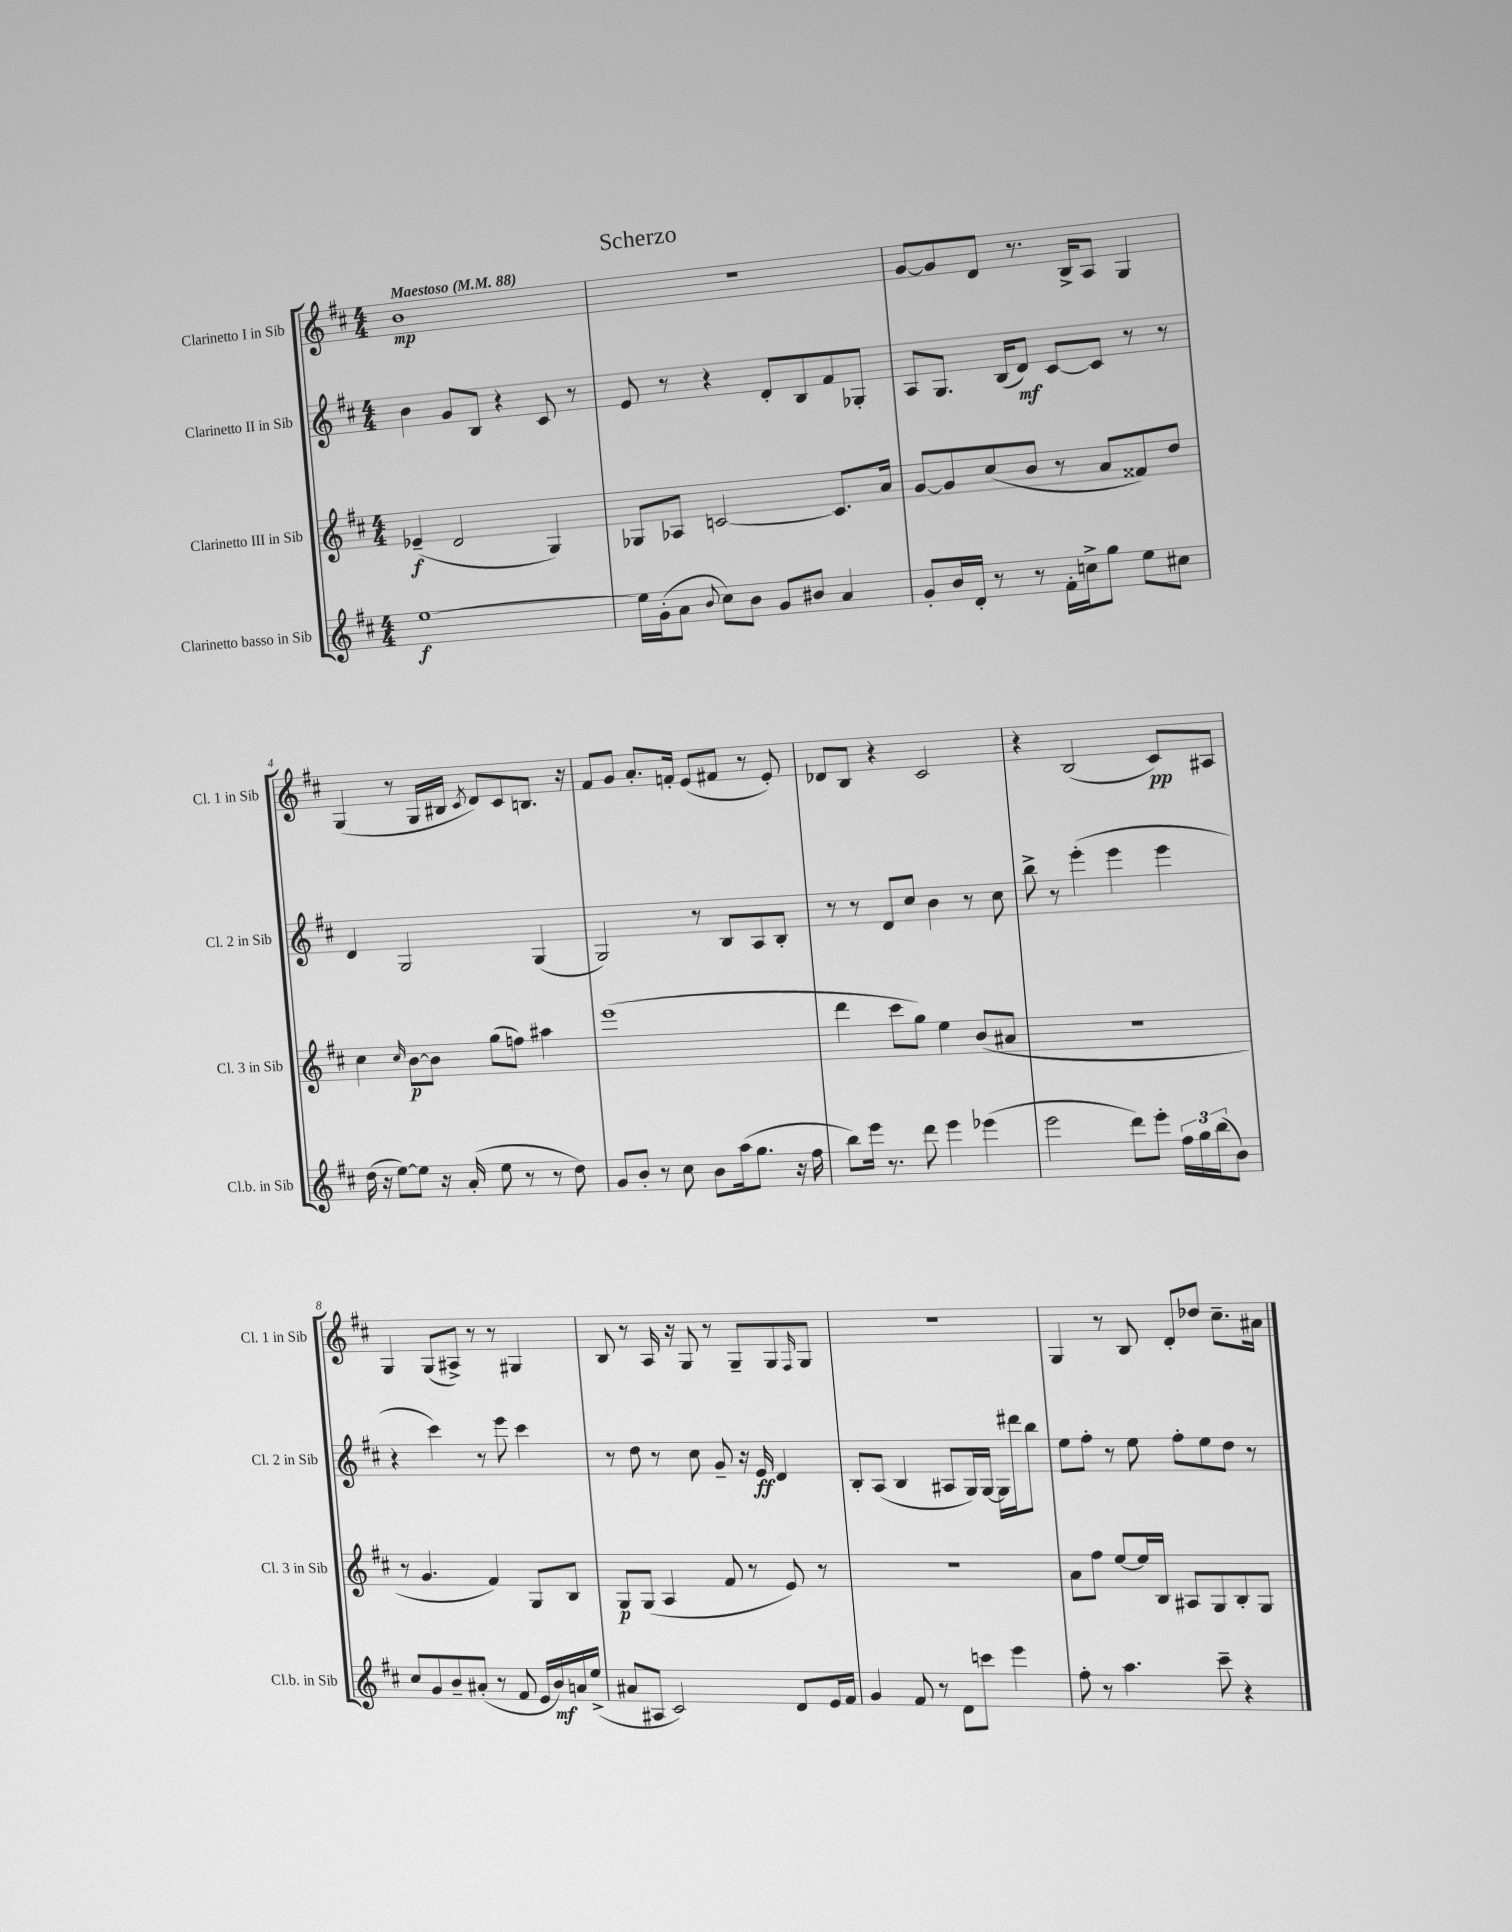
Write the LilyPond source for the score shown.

\header { title = "Scherzo" }
<<
\new StaffGroup <<
\new Staff = "s0" \with { instrumentName = "Clarinetto I in Sib" shortInstrumentName = "Cl. 1 in Sib" } {
    \clef treble \key d \major \numericTimeSignature \time 4/4 \tempo "Maestoso" 4 = 88
    b'1\mp |
    R1 |
    g'8~ g'8 d'8 r8. b16-> a8 g4 |
    g4( r8 g16 bis16 \acciaccatura { cis'8 } d'8) cis'8 b8. r16 |
    fis'8 g'8 a'8.-. f'16-. e'8( fis'8 r8 e'8-.) |
    des'8 b8 r4 cis'2 |
    r4 b2( cis'8\pp) ais8 |
    g4 g8( ais8->) r8 r8 gis4 |
    b8 r8 a16 r16 g8 r8 g8-- g8 \grace { fis16 } g8 |
    r1 |
    g4 r8 b8 d'8-. des''8 cis''8.-- ais'16 \bar "|." |
}
\new Staff = "s1" \with { instrumentName = "Clarinetto II in Sib" shortInstrumentName = "Cl. 2 in Sib" } {
    \clef treble \key d \major \numericTimeSignature \time 4/4
    b'4 g'8 b8 r4 cis'8 r8 |
    e'8 r8 r4 d'8-. b8 fis'8 ges8-. |
    a8 g8. b16( d'8\mf) cis'8~ cis'8 r8 r8 |
    d'4 g2 g4( |
    g2) r8 b8 a8 b8-. |
    r8 r8 d'8 cis''8 b'4 r8 cis''8 |
    b''8-> r8 e'''4-.( e'''4 e'''4 |
    r4 cis'''4) r8 e'''8 cis'''4 |
    r8 d''8 r8 cis''8 g'8-- r16 e'16\ff d'4 |
    b8-. a8( b4 ais8 g16) g16~ g16 dis'''16 b''8 |
    e''8 fis''8-. r8 e''8 fis''8-. e''8 d''8 r8 \bar "|." |
}
\new Staff = "s2" \with { instrumentName = "Clarinetto III in Sib" shortInstrumentName = "Cl. 3 in Sib" } {
    \clef treble \key d \major \numericTimeSignature \time 4/4
    ees'4--\f( d'2 g4) |
    ges8 aes8 c'2~ c'8. a'16 |
    g'8~ g'8 cis''8( b'8 r8 a'8 fisis'8) d''8 |
    cis''4 \grace { cis''16 } b'8~\p b'8 g''8( f''8) ais''4 |
    e'''1( |
    d'''4 cis'''8 g''8) e''4 b'8( ais'8 |
    R1 |
    r8 g'4. fis'4) g8 b8 |
    g8\p g8( a4 fis'8 r8 e'8) r8 |
    R1 |
    a'8 fis''8 e''8~ e''16 b16 ais8 g8 b8-. g8 \bar "|." |
}
\new Staff = "s3" \with { instrumentName = "Clarinetto basso in Sib" shortInstrumentName = "Cl.b. in Sib" } {
    \clef treble \key d \major \numericTimeSignature \time 4/4
    e''1~\f |
    e''16 g'16-.( a'8 \appoggiatura { b'8 } cis''8) b'8 g'8 bis'8 a'4 |
    g'8-. b'16 d'16-. r8 r8 fis'16-. c''16-> g''8 e''8 cis''8 |
    d''16( r16 e''8~) e''8 r16 a'16-.( e''8 r8 r8 d''8) |
    g'8 b'8-. r8 cis''8 b'8 a''16( g''8. r16 fis''16 |
    b''8) e'''16 r8. d'''8 e'''4 ees'''4( |
    e'''2 d'''8) e'''8-. \tuplet 3/2 { fis''16 g''16 b''16( } b'8) |
    cis''8 g'8 b'8-- ais'8-.( r8 fis'8 e'16 b'16\mf) a'16 e''16->( |
    ais'8 ais8 cis'2) d'8 e'16 fis'16 |
    g'4 fis'8 r8 d'8 c'''8 e'''4 |
    fis''8-. r8 a''4. cis'''8-- r4 \bar "|." |
}
>>
>>
